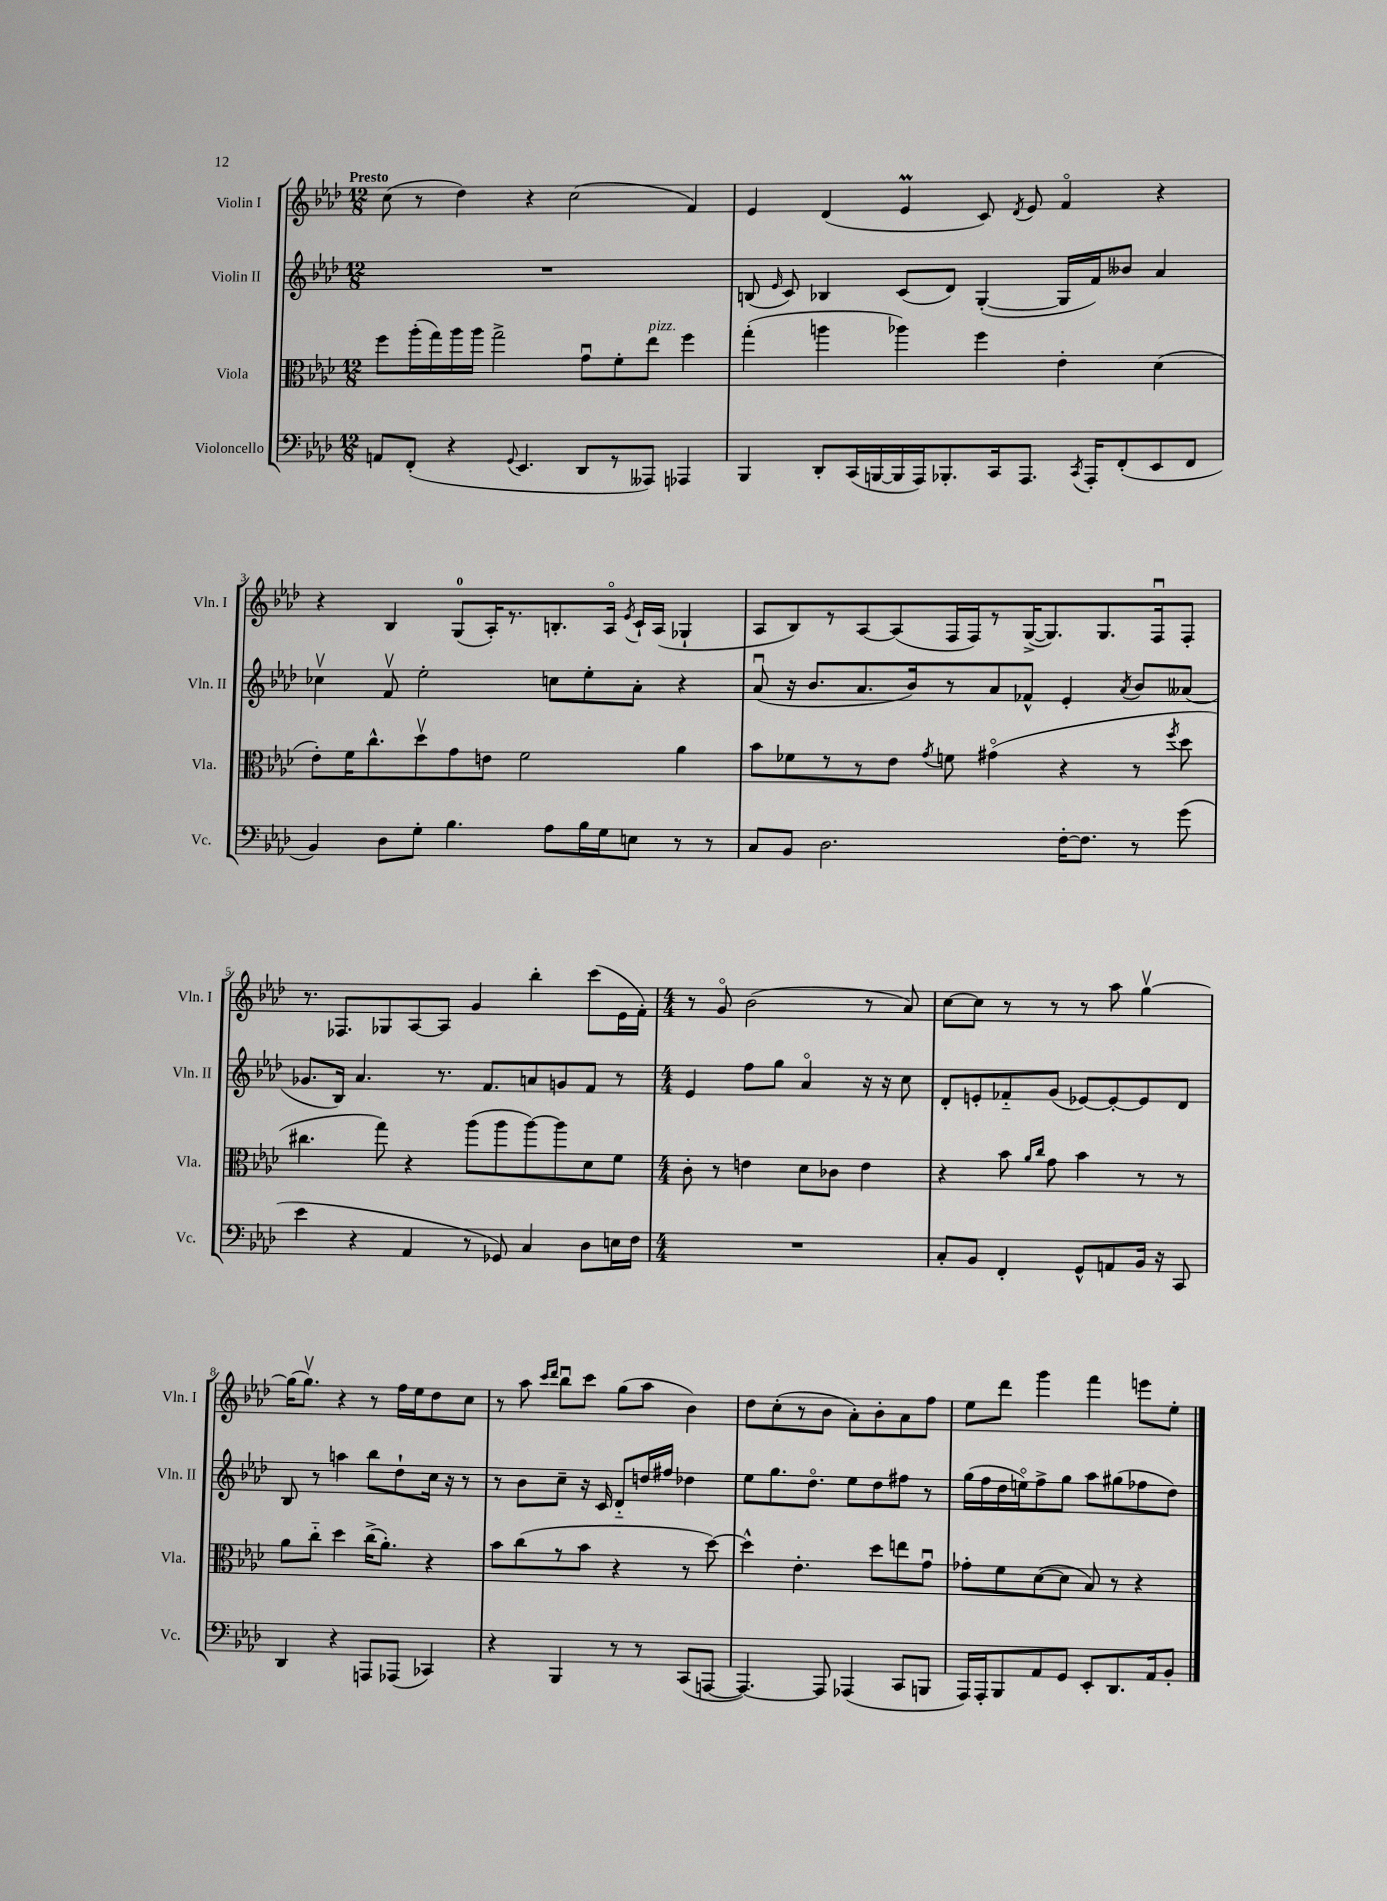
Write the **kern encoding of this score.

**kern	**kern	**kern	**kern
*staff4	*staff3	*staff2	*staff1
*clefF4	*clefC3	*clefG2	*clefG2
*k[b-e-a-d-]	*k[b-e-a-d-]	*k[b-e-a-d-]	*k[b-e-a-d-]
*M12/8	*M12/8	*M12/8	*M12/8
8AA/L	8ff\L	1.r	(8cc\
(8FF'/J	(16aa-'\L	.	8r
.	16gg\)	.	.
4r	16aa-\	.	4dd-\)
.	16aa-\JJ	.	.
.	2gg^\	.	.
8qqGG/	.	.	.
4.EE-/	.	.	4r
.	.	.	(2cc\
8DD-/L	8gu\L	.	.
8r	8f'\	.	.
8AAA--/J)	8ee-\J	.	.
4AAA-/	4ff\	.	4f/)
=	=	=	=
4BBB-/	(4gg'\	(8B/	4e-/
.	.	16qqe-/	.
.	.	8c/)	.
8DD-'/L	4aa\	4B-/	(4d-/
(16CC/L	.	.	.
[16BBB/	.	.	.
16BBB/]	4aa-\)	(8c/L	4e-/
16AAA-/J)	.	.	.
8.BBB-'/	.	8d-/J)	.
.	4ff\	([4G'/	8c/)
16CC/k	.	.	.
.	.	.	8qd-/
8.AAA-/J	.	.	8e-/
.	4e-'\	16G/]LL	4fo/
8qCC/	.	.	.
16AAA-'/LK	.	16f/J)	.
(8FF'/	.	8b--/J	.
8EE-/	(4d-\	4a-/	4r
8FF/J	.	.	.
=	=	=	=
4BB-/)	8e-'\L)	4cc-v\	4r
.	16f\K	.	.
.	8.cc^^\	.	.
8D-\L	.	8fv/	4B-/
8G'\J	8dd-v\	2ee-'\	.
4.B-\	8g\	.	(8G/L
.	8e\J	.	16A-'/K)
.	.	.	8.r
.	2f\	.	.
8A-\L	.	8cc\L	8.B'/
16B-\L	.	8ee-'\	.
16G\J	.	.	16A-o/Jk
.	.	.	8qe-/
8E\J	.	8a-'\J	16c`/LL
.	.	.	(16A-/JJ
8r	4a-\	4r	4G-`/
8r	.	.	.
=	=	=	=
8C/L	8b-\L	(8a-u/	8A-/L
8BB-/J	8f-\	16r	8B-/)
.	.	8.b-/L	.
2.D-\	8r	.	8r
.	8r	8.a-/	[8A-/
.	8e-\J	.	(8A-/]
.	.	16b-/k)	.
.	8qg/	.	.
.	8f\	8r	16F/L
.	.	.	16F/J)
.	(4g#o\	8a-/	8r
.	.	8f-^^/J	([16G^/K
.	.	.	8.G/])
[16F'\LK	4r	4e-'/	.
8.F\]J	.	.	.
.	.	.	8.G/
.	.	8qa-/	.
8r	8r	8b-/L	.
.	.	.	16Fu/k
.	8qff/	.	.
(8g\	8dd-\	(8a--/J	8F'/J
=	=	=	=
4e-\	4.cc#\	8.g-/L	8.r
.	.	16B-/Jk)	8.F-/L
4r	.	4.a-/	.
.	8gg\)	.	8G-/
4AA-/	4r	.	[8A-/
.	.	8.r	8A-/]J
8r	(8aa-\L	.	4g/
.	.	8.f/L	.
8GG-/)	8aa-\	.	.
4C/	[8aa-\)	8a/	4bb-'\
.	8aa-\]	8g/	.
8D-\L	8d-\	8f/J	(8ccc\L
16E\L	8f\J	8r	16e-\L
16F\JJ	.	.	16f'\JJ)
=	=	=	=
*M4/4	*M4/4	*M4/4	*M4/4
1r	8c'\	4e-/	8r
.	8r	.	8go/
.	4e\	8ff\L	(2b-\
.	.	8gg\J	.
.	8d-\L	4a-o/	.
.	8c-\J	.	.
.	4e\	16r	8r
.	.	16r	.
.	.	8cc\	8a-/)
=	=	=	=
8C'/L	4r	8d-'/L	[8cc\L
8BB-/J	.	8e'/	8cc\]J
4FF'/	8b-\	8f-'~/	8r
.	16qqa-/LL	.	.
.	16qqcc/JJ	.	.
.	8g\	(8g/J	8r
8GG^^/L	4b-\	[8e-/L)	8r
8AA/	.	8e-'/_	8aa-\
16BB-/Jk	8r	8e-/]	[4ggv\
16r	.	.	.
8CC/	8r	8d-/J	.
=	=	=	=
4DD-/	8a-\L	8B-/	(16gg\]LK
.	.	.	8.ggv\J)
.	8cc'~\J	8r	.
4r	4dd-\	4aa\	4r
8AAA/L	(16cc^\LK	8bb-\L	8r
.	8.a-'\J)	.	.
(8AAA-/J	.	8dd-`\	16ff\LL
.	.	.	16ee-\J
4CC-/)	4r	16cc\Jk	8dd-\
.	.	16r	.
.	.	8r	8cc\J
=	=	=	=
4r	8b-\L	8r	8r
.	(8cc\	8b-\L	8aa-\
.	.	.	16qqccc/LL
.	.	.	16qqddd-/JJ
4BBB-/	8r	8cc~\J	8bb-u\L
.	8b-\J	16r	8ccc\J
.	.	16c/	.
8r	4r	8d-'~/L	(8gg\L
8r	.	16dd/L	8aa-\J
.	.	16ff#/JJ	.
(8CC/L	8r	4dd-\	4b-\)
[8AAA/J	[8dd-\)	.	.
=	=	=	=
4.AAA/_)	4dd-^^\]	8ee-\L	8dd-\L
.	.	8.gg\	(8cc'\
.	4.e-'\	.	8r
.	.	8.dd-o\J	.
8AAA/]	.	.	8b-\J
(4AAA-/	.	8ee-\L	8a-'\L)
.	8dd-\L	8dd-\	8b-'\
8CC/L	8ee\	8ff#\J	8a-\
8BBB/J	8gu\J	8r	8ff\J
=	=	=	=
16AAA-/LL)	8g-'\L	(16gg\LL	8ee-\L
16AAA-'/J	.	16ff\	.
8BBB-/	8f\	16dd-\	8ddd-\J
.	.	16eeo\J)	.
8AA-/	([8d-\	8ff^\	4ggg\
8GG/J	8d-\]J	8gg\J	.
8EE-'/L	8B-/)	8aa-\L	4fff\
8.DD-/	8r	(8gg#\	.
.	4r	8ff-\	8eee\L
16AA-/k	.	.	.
8BB-'/J	.	8dd-\J)	8ee-'\J
==	==	==	==
*-	*-	*-	*-
